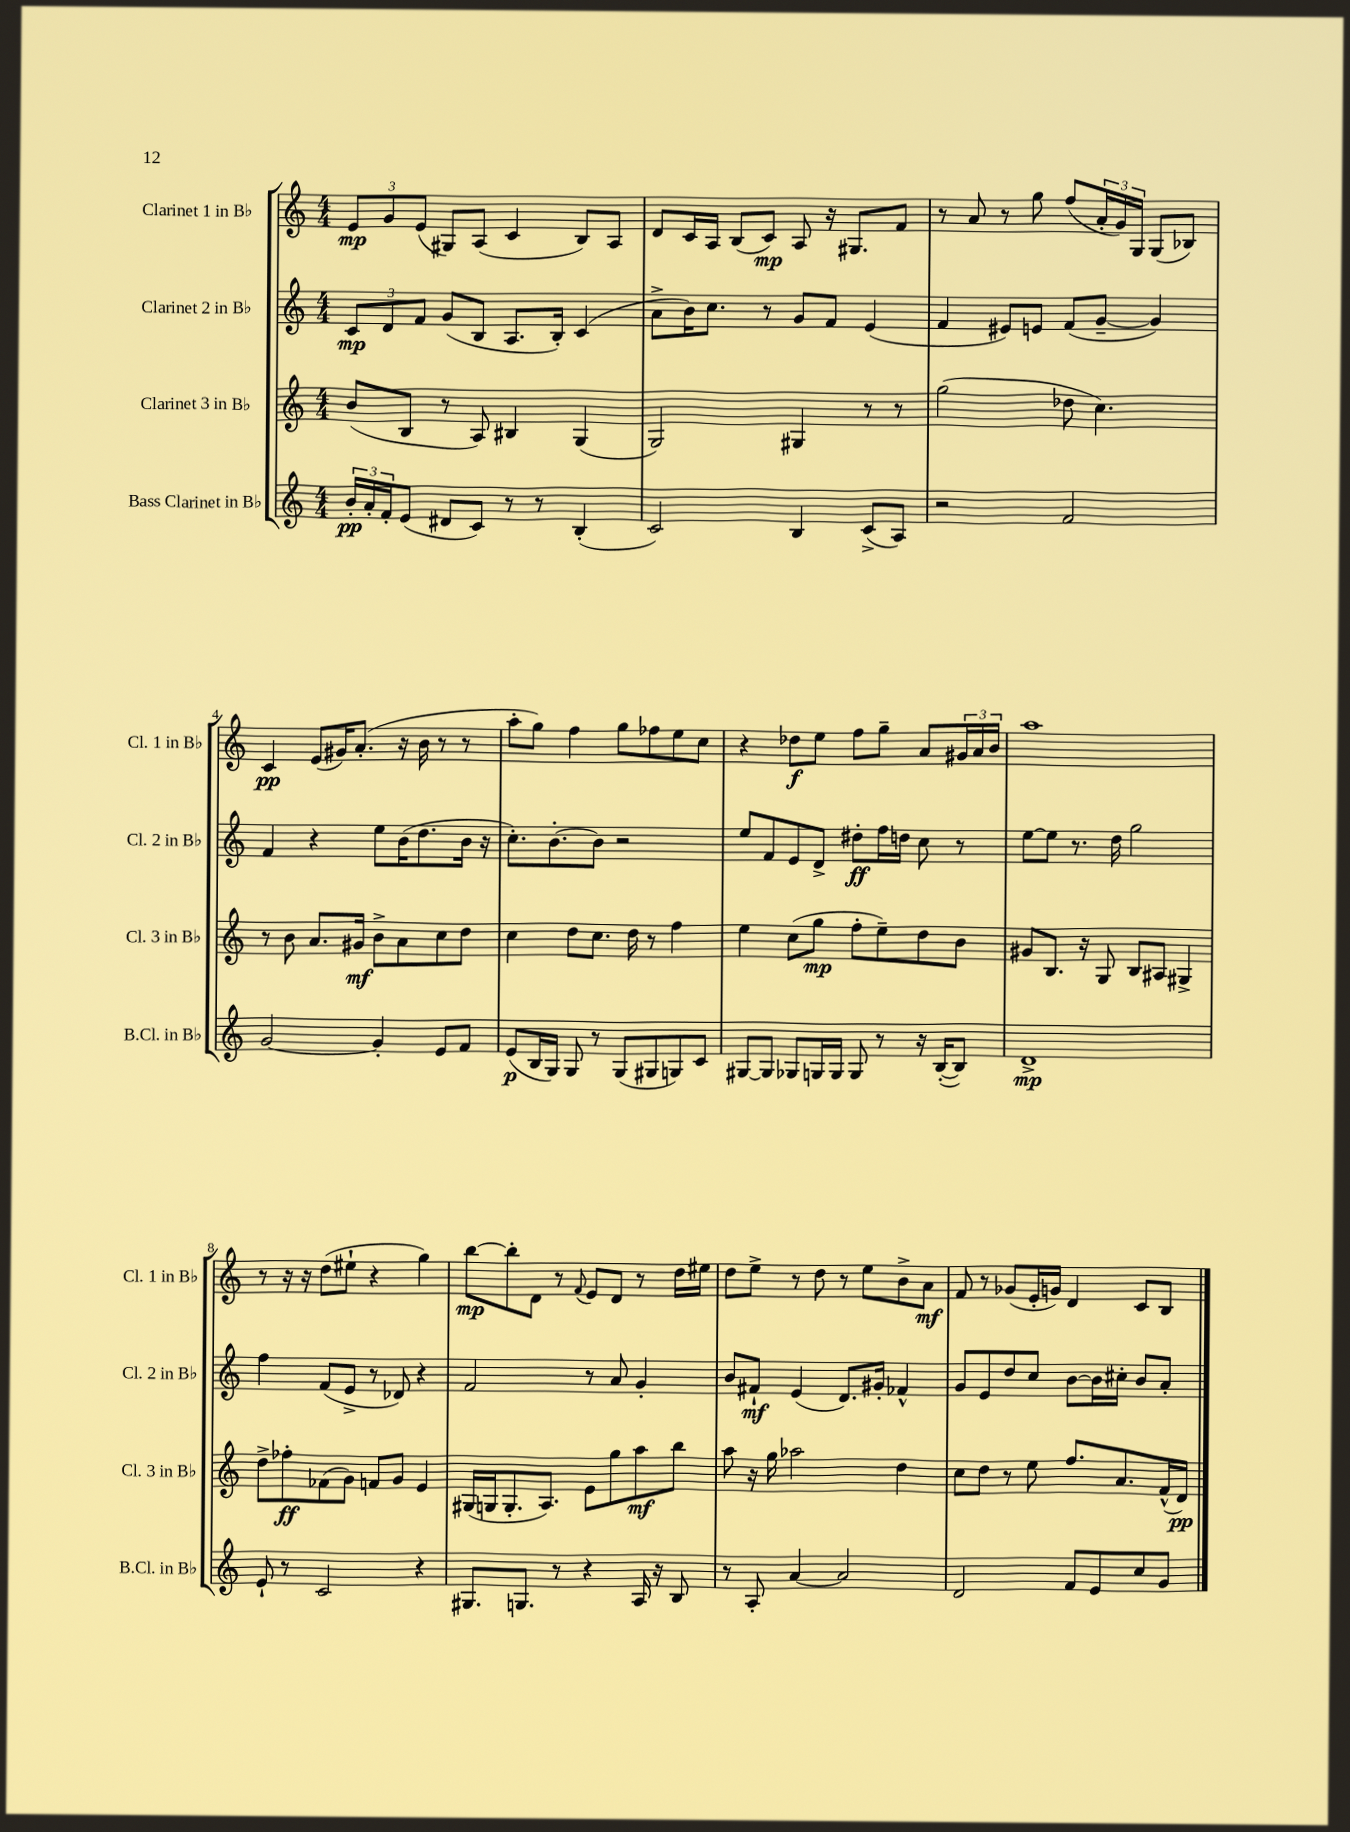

**kern	**kern	**kern	**kern
*staff4	*staff3	*staff2	*staff1
*clefG2	*clefG2	*clefG2	*clefG2
*k[]	*k[]	*k[]	*k[]
*M4/4	*M4/4	*M4/4	*M4/4
24b'	(8b	12c	12e
24a'	.	.	.
24f'	.	12d	12g
(8e	8B	.	.
.	.	12f	(12e
8d#	8r	(8g	8G#)
8c)	8A)	8B	(8A
8r	4B#	8.A	4c
8r	.	.	.
.	.	16B')	.
(4B'	(4G	(4c	8B)
.	.	.	8A
=	=	=	=
2c)	2G)	8a^	8d
.	.	16b)	16c
.	.	8.cc	16A
.	.	.	(8B
.	.	8r	8c)
4B	4G#	8g	8A
.	.	8f	16r
.	.	.	8.G#
(8c^	8r	(4e	.
8A)	8r	.	8f
=	=	=	=
2r	(2gg	4f	8r
.	.	.	8a
.	.	8e#)	8r
.	.	8e	8gg
2f	8dd-	(8f	(8ff
.	4.cc)	[8g~	24a'
.	.	.	24g)
.	.	.	24G
.	.	4g])	(8G
.	.	.	8B-)
=	=	=	=
[2g	8r	4f	4c
.	8b	.	.
.	8.a	4r	(8e
.	.	.	16g#)
.	16g#	.	(8.a'
4g']	8b^	8ee	.
.	8a	(16b	16r
.	.	8.dd	16b
8e	8cc	.	8r
8f	8dd	16b	8r
.	.	16r	.
=	=	=	=
(8e	4cc	8.cc')	8aa'
16B	.	.	8gg)
16G)	.	[8.b'	.
8G	8dd	.	4ff
8r	8.cc	8b]	.
(8G	.	2r	8gg
.	16dd	.	.
8G#	8r	.	8ff-
8G)	4ff	.	8ee
8c	.	.	8cc
=	=	=	=
[8G#	4ee	8ee	4r
8G#]	.	8f	.
8G-	(8cc	8e	8dd-
16G	8gg	8d^	8ee
16G	.	.	.
8G	8ff'	8dd#'	8ff
8r	8ee~)	16ff	8gg~
.	.	16dd	.
16r	8dd	8cc	8a
([16B'	.	.	.
8B])	8b	8r	24g#
.	.	.	24a
.	.	.	24b
=	=	=	=
1d^	8g#	[8ee	1aa
.	8.B	8ee]	.
.	.	8.r	.
.	16r	.	.
.	8G	.	.
.	.	16dd	.
.	8B	2gg	.
.	8A#	.	.
.	4G#^	.	.
=	=	=	=
8e`	8dd^	4ff	8r
8r	8ff-'	.	16r
.	.	.	16r
2c	(8f-	(8f	(8dd
.	8g)	8e^	8ee#`
.	8f	8r	4r
.	8g	8d-)	.
4r	4e	4r	4gg)
=	=	=	=
8.G#	(16G#	2f	[8bb
.	16G	.	.
.	8.G'	.	8bb']
8.G	.	.	.
.	.	.	8d
.	8.A)	.	.
8r	.	.	8r
.	.	.	8qqf
4r	8e	8r	8e
.	8gg	8a	8d
16A	8aa	4g'	8r
16r	.	.	.
8B	8bb	.	16dd
.	.	.	16ee#
=	=	=	=
8r	8aa	8b	8dd
8A'	16r	8f#`	8ee^
.	16gg	.	.
[4a	2aa-	(4e	8r
.	.	.	8dd
2a]	.	8.d)	8r
.	.	.	8ee
.	.	16g#'	.
.	4dd	4f-^^	8b^
.	.	.	8a
=	=	=	=
2d	8cc	8g	8f
.	8dd	8e	8r
.	8r	8dd	(8g-
.	8ee	8cc	16e'
.	.	.	16g)
8f	8.ff	[8b	4d
8e	.	16b]	.
.	8.a	16cc#'	.
8cc	.	8b	8c
8g	(16f^^	8a'	8B
.	16d)	.	.
==	==	==	==
*-	*-	*-	*-
